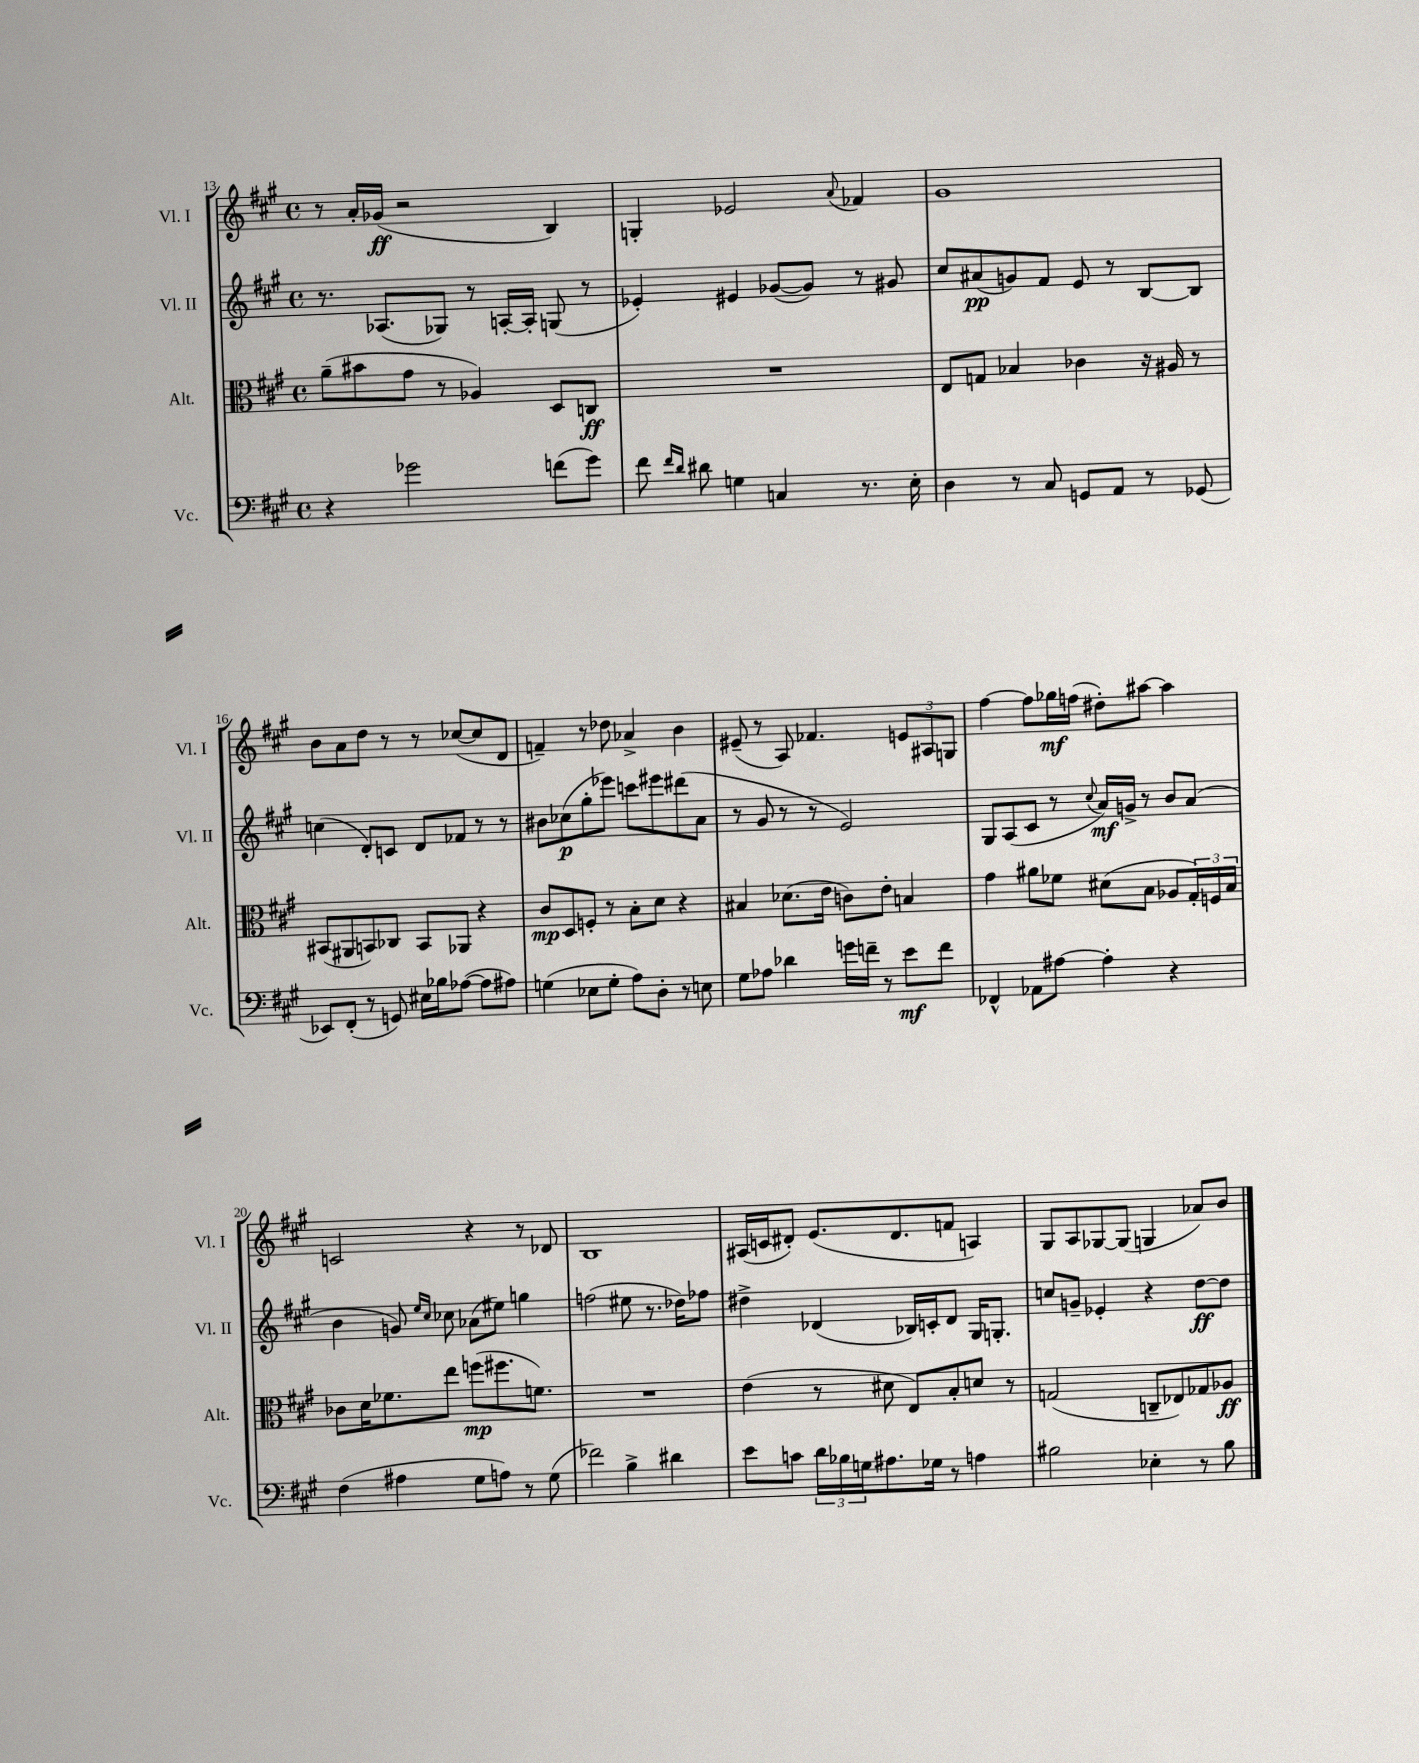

**kern	**kern	**kern	**kern
*staff4	*staff3	*staff2	*staff1
*clefF4	*clefC3	*clefG2	*clefG2
*k[f#c#g#]	*k[f#c#g#]	*k[f#c#g#]	*k[f#c#g#]
*M4/4	*M4/4	*M4/4	*M4/4
*met(c)	*met(c)	*met(c)	*met(c)
4r	(8a~	8.r	8r
.	8b#	.	16a'
.	.	(8.A-	(16g-
2g-	8g#	.	2r
.	8r	8G-)	.
.	4A-)	8r	.
.	.	[16A'	.
.	.	16A']	.
(8f	8D	(8G	4B)
8g-)	8C	8r	.
=	=	=	=
8f#	1r	4e-')	4G'
16qqf#	.	.	.
16qqd	.	.	.
8d#	.	.	.
4G	.	4e#	2e-
4C	.	([8g-	.
.	.	8g-])	.
.	.	.	8qqa
8.r	.	8r	4f-
.	.	8g#	.
16E'	.	.	.
=	=	=	=
4D	8E	8cc#	1g#
.	8G	(8a#	.
8r	4B-	8g)	.
8C#	.	8f#	.
8GG	4c-	8e	.
8AA	.	8r	.
8r	16r	[8B	.
.	16A#	.	.
(8GG-	8r	8B]	.
=	=	=	=
8EE-)	(8BB#	(4cc	8b
(8FF#'	8AA#	.	8a
8r	8BB)	8d')	8dd
8GG)	8C-	8c	8r
16E#	8BB	8d	8r
16B-	.	.	.
([8A-	8AA-	8f-	([8cc-
8A-]	4r	8r	8cc-]
8A#)	.	8r	8d
=	=	=	=
(4G	8c#	8b#	4f~)
.	8D	(8cc-	.
8E-	8F'	8gg#'	8r
8G'	8r	8eee-)	8dd-
8A)	8B'	8ccc	4a-^
8D'	8d	8eee#	.
8r	4r	(8ddd#	4b
8E	.	8a	.
=	=	=	=
8G#	4B#	8r	(8e#~
8A-	.	8g#	8r
4d-	(8.d-	8r	8A)
.	.	8r	4.f-
.	16e	.	.
16g	8c)	2e)	.
16f~	.	.	.
8r	8e'	.	.
8e	4B	.	12e
.	.	.	12A#
8f	.	.	.
.	.	.	12G
=	=	=	=
4FF-^^	4g#	8G#	[4ff#
.	.	(8A	.
8AA-	8a#	8c#	8ff#]
[8A#	8f-	8r	16gg-
.	.	.	(16ff
.	.	8qqcc#	.
4A#']	(8d#	16a)	8dd#')
.	.	16g^	.
.	8B	8r	[8aa#
4r	8A-	8b	4aa#]
.	24G#')	(8a	.
.	24F	.	.
.	24B	.	.
=	=	=	=
(4F#	8c-	4b	2c
.	16d	.	.
.	8.f-	.	.
4A#	.	8g)	.
.	.	16qqee	.
.	.	16qqcc#	.
.	8ee	8cc-	.
8G#	(8ff	(8a-	4r
8A)	8.ff#	8ee#)	.
8r	.	4gg	8r
.	8.f)	.	.
(8G#	.	.	8d-
=	=	=	=
2f-)	1r	(2ff	1B
4B^	.	8ee#	.
.	.	8.r	.
4d#	.	.	.
.	.	16dd-)	.
.	.	8ff-	.
=	=	=	=
8e	(4e	4dd#^	(16A#
.	.	.	16c
8c	.	.	8d#')
24d	8r	(4d-	(8.e
24B-	.	.	.
24G	.	.	.
8.A#	8d#	.	.
.	.	.	8.d#
.	8E)	16B-)	.
16G-	.	16c'	.
8r	8B'	8d-	8f
4A	8d	16G#	4A)
.	.	8.G'	.
.	8r	.	.
=	=	=	=
2B#	(2G	8cc	8G#
.	.	8g~	8A
.	.	4e-'	[8G-
.	.	.	(8G-]
4E-'	8C~	4r	4G
.	8E-)	.	.
8r	8G-	[8dd	8a-)
8B#	8A-	8dd]	8b
==	==	==	==
*-	*-	*-	*-
